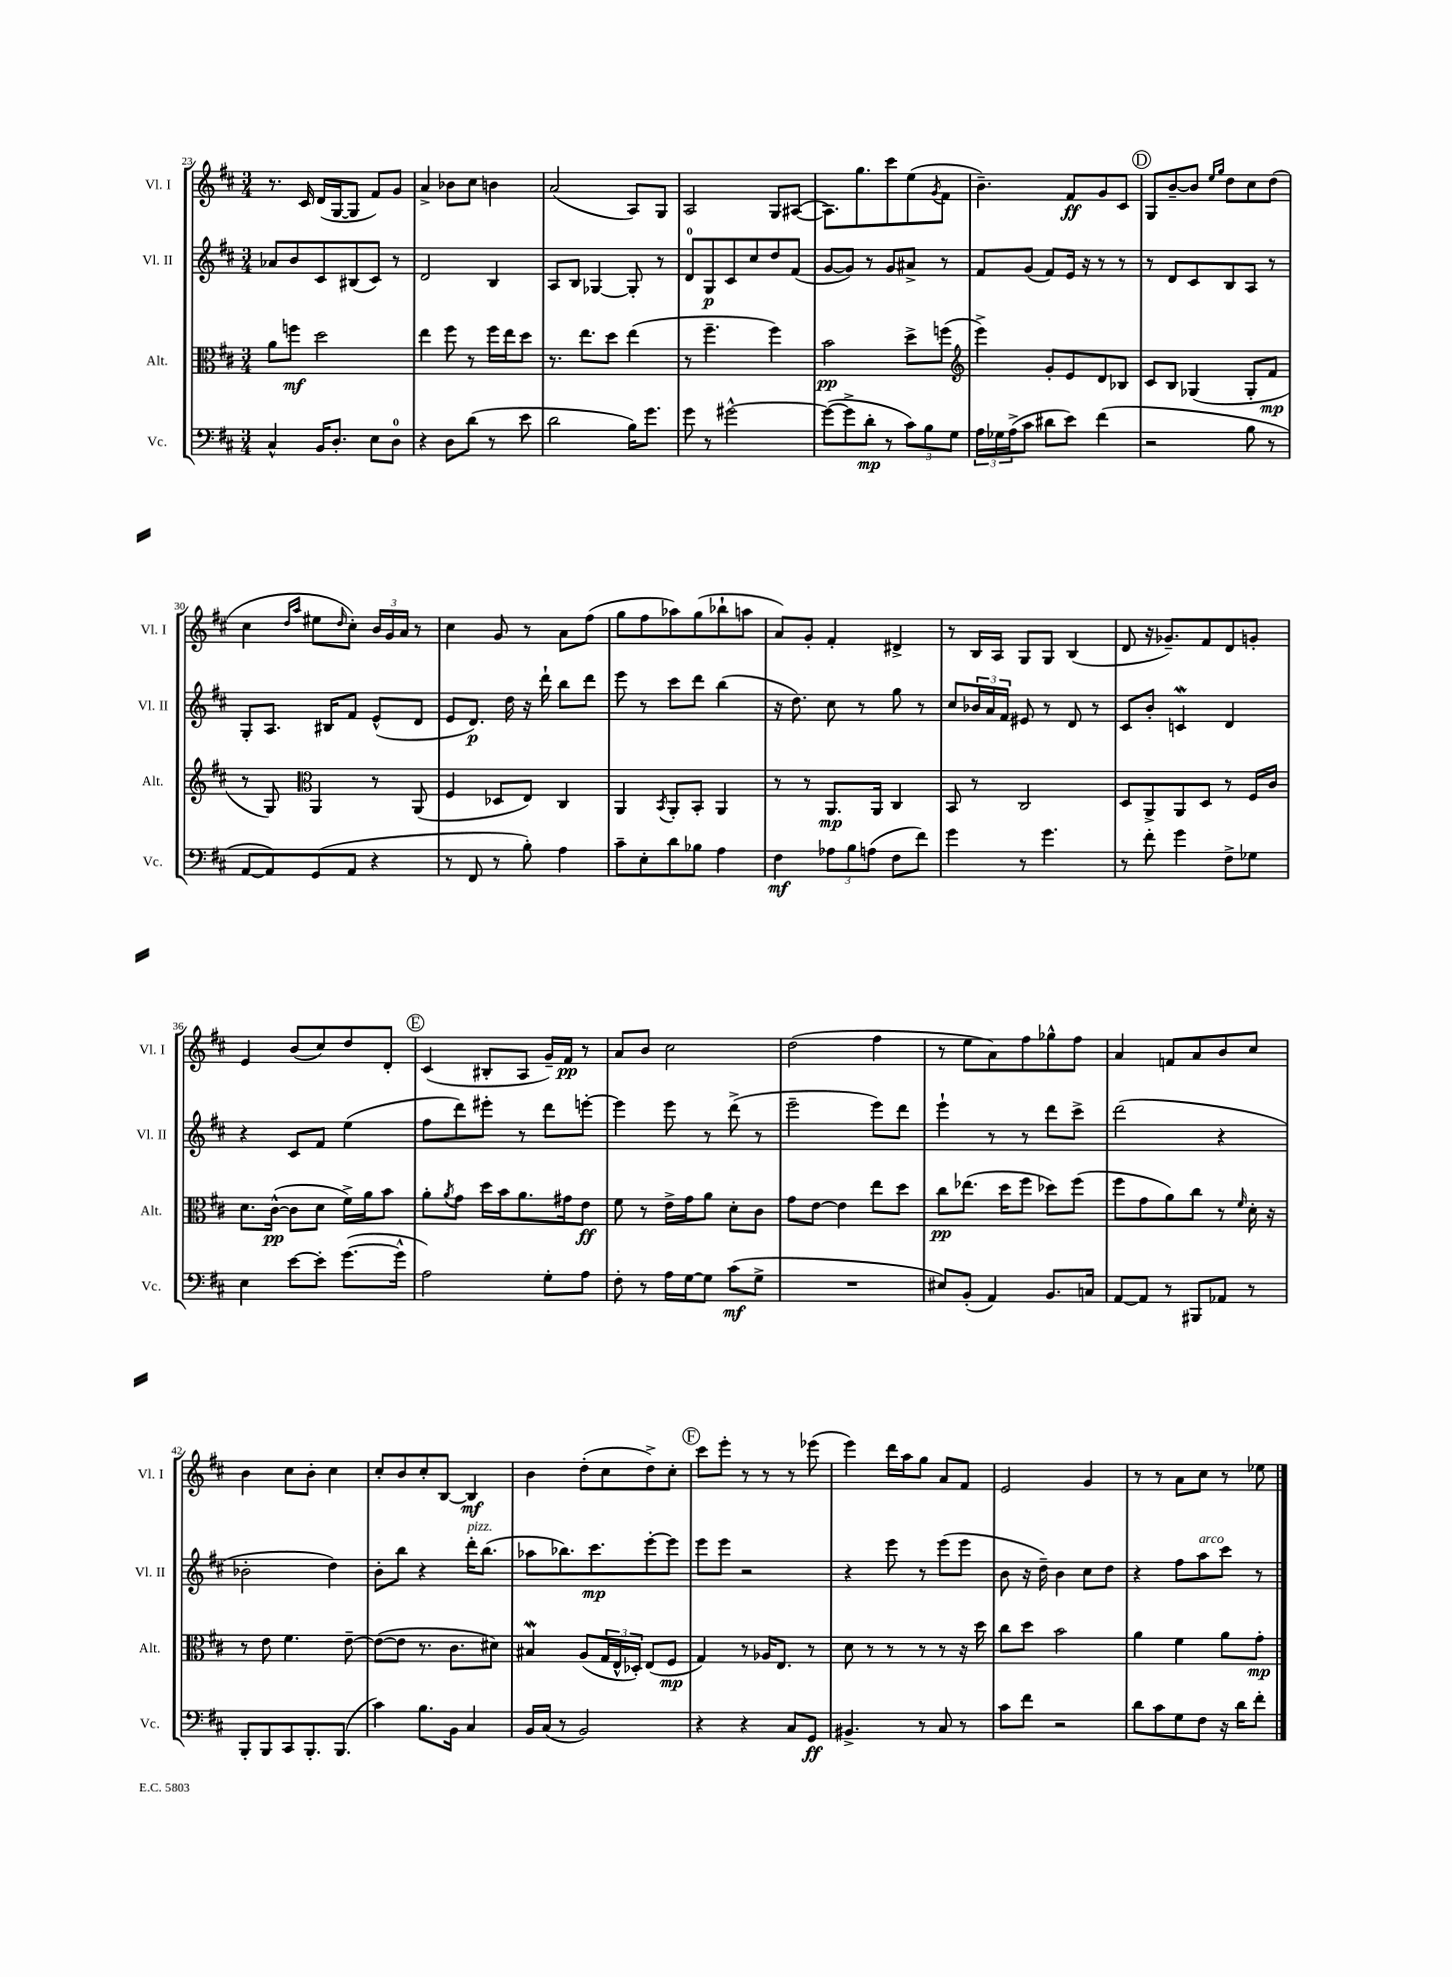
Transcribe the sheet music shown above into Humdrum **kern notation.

**kern	**kern	**kern	**kern
*staff4	*staff3	*staff2	*staff1
*clefF4	*clefC3	*clefG2	*clefG2
*k[f#c#]	*k[f#c#]	*k[f#c#]	*k[f#c#]
*M3/4	*M3/4	*M3/4	*M3/4
4C#^^	8a	8a-	8.r
.	8ff	8b	.
.	.	.	16c#
16BB	2dd	8c#	(16d
8.D'	.	.	[16G
.	.	(8B#	8G]
8E	.	8c#)	8f#)
8D	.	8r	8g
=	=	=	=
4r	4ee	2d	4a^
8D	8ff#	.	8b-
(8d	8r	.	8cc#
8r	16ff#	4B	4b
.	16ee	.	.
8e	8dd	.	.
=	=	=	=
2d	8.r	8A	(2a
.	.	8B	.
.	8.ee	.	.
.	.	[4G-	.
.	8dd	.	.
16B)	(4ee	8G-']	8A)
8.g	.	.	.
.	.	8r	8G
=	=	=	=
8g	8r	8d	2A
8r	4.ff#~	8G	.
[2g#^^	.	8c#	.
.	.	8cc#	.
.	4ff#)	8dd	8G
.	.	(8f#	([8A#
=	=	=	=
(8g#_	2b	[8g	8.A#])
8g#^]	.	8g])	.
.	.	.	8.gg
8d'	.	8r	.
8r	.	8g	8ccc#
12c#)	8dd^	8a#^	(8ee
12B	.	.	.
.	.	.	8qg
.	(8ff	8r	8f#
12G	.	.	.
=	=	=	=
*	*clefG2	*	*
24A	4eee^)	8f#	4.b~)
24G-	.	.	.
(24A^	.	.	.
8c#	.	(8g	.
8d#	8g'	8f#)	.
8e)	8e	16e	8f#
.	.	16r	.
(4f#	8d	8r	8g
.	8B-	8r	8c#
=	=	=	=
2r	8c#	8r	8G
.	8B	8d	[8b~
.	(4G-	8c#	8b]
.	.	.	16qqee
.	.	.	16qqgg
.	.	8B	8dd
8B	8G-'	8A	8cc#
8r	8f#	8r	(8dd
=	=	=	=
[8AA	8r	8G'	4cc#
8AA])	8G)	8.A	.
*	*clefC3	*	*
.	.	.	16qqdd
.	.	.	16qqaa
(8GG	4AA	.	8ee#
.	.	16B#	.
.	.	.	16qqdd
8AA	.	8f#	8cc#')
4r	8r	(8e^^	24b
.	.	.	24g
.	.	.	24a
.	(8AA	8d	8r
=	=	=	=
8r	4F#	8e	4cc#
8FF#	.	8.d)	.
8r	8D-	.	8g
.	.	16dd	.
8B')	8E)	16r	8r
.	.	16ddd`	.
4A	4C#	8bb	8a
.	.	8ddd	(8ff#
=	=	=	=
8c#~	4AA	8eee	8gg
8E'	.	8r	8ff#
.	8qBB	.	.
8d	8AA'	8ccc#	8aa-)
8B-	8BB'	8ddd	(8gg
4A	4AA	(4bb	8bb-`
.	.	.	8aa
=	=	=	=
4F#	8r	16r	8a)
.	.	8.dd)	.
.	8r	.	8g'
12A-	8.AA	8cc#	4f#'
12B	.	.	.
.	.	8r	.
(12A	.	.	.
.	16AA	.	.
8F#	4C#	8gg	4d#^
8f#)	.	8r	.
=	=	=	=
4g	8BB	8cc#	8r
.	8r	24b-	16B
.	.	24a	.
.	.	.	16A
.	.	24f#	.
8r	2C#	8e#	8G
4.g	.	8r	8G
.	.	8d	(4B
.	.	8r	.
=	=	=	=
8r	8D	8c#	8d
8f#'	8AA^	8b'	16r
.	.	.	8.g-~)
4g	8AA	4c	.
.	8D	.	8f#
8F#^	8r	4d	8d
8G-	16F#	.	8g'
.	16c#	.	.
=	=	=	=
4E	8.d	4r	4e
.	([16c#^^	.	.
[8e	8c#]	8c#	(8b
8e']	8d	8f#	8cc#)
([8.g	16f#^)	(4ee	8dd
.	16a	.	.
.	8b	.	8d'
16g^^]	.	.	.
=	=	=	=
2A)	8a'	8ff#	(4c#
.	8qa	.	.
.	8g	8ddd)	.
.	16dd	8eee#'	8B#'
.	16b	.	.
.	8.a	8r	8A
8G'	.	8ddd	16g~)
.	16g#	.	16f#
8A	8e	[8eee'	8r
=	=	=	=
8F#'	8f#	4eee]	8a
8r	8r	.	8b
16A	16e^	8eee	2cc#
[16G	16g	.	.
8G]	8a	8r	.
(8c#	8d'	(8ddd^	.
8G^	8c#	8r	.
=	=	=	=
2.r	8g	2eee~	(2dd
.	[8e	.	.
.	4e]	.	.
.	8ee	8eee)	4ff#
.	8dd	8ddd	.
=	=	=	=
8E#)	8cc#	4eee`	8r
(8BB'	(8.ee-	.	8ee
4AA)	.	8r	8a)
.	16dd	.	.
.	8ff#	8r	8ff#
8.BB	8dd-)	8ddd	8gg-^^
.	(8ff#	8ccc#^	8ff#
16C	.	.	.
=	=	=	=
[8AA	8ff#	(2ddd	4a
8AA]	8g	.	.
8r	8a)	.	8f
8BBB#	8cc#	.	8a
8AA-	8r	4r	8b
.	16qqf#	.	.
8r	16d'	.	8cc#
.	16r	.	.
=	=	=	=
8BBB'	8r	2b-'	4b
8BBB	8e	.	.
8CC#	4.f#	.	8cc#
8.BBB'	.	.	8b'
.	.	4dd)	4cc#
(8.BBB	.	.	.
.	[8e~	.	.
=	=	=	=
4c#)	(8e_	8b'	8cc#'
.	8e]	8bb	8b
8.B	8.r	4r	8cc#'
.	.	.	[8B
16BB	8.c#	.	.
4C#	.	16ddd'	4B]
.	.	(8.bb	.
.	8d#)	.	.
=	=	=	=
16BB	4B#	8aa-	4b
(16C#	.	.	.
8r	.	8.bb-)	.
2BB)	(8A	.	(8dd'
.	.	8.ccc#	.
.	24G	.	8cc#
.	24E^^	.	.
.	24D-')	.	.
.	(8E	[8eee'	8dd^)
.	8F#	8eee]	8cc#'
=	=	=	=
4r	4G)	8eee	8ccc#
.	.	8eee	8eee'
4r	8r	2r	8r
.	16A-	.	8r
.	8.E	.	.
8C#	.	.	8r
8GG	8r	.	(8eee-
=	=	=	=
4.BB#^	8d	4r	4eee)
.	8r	.	.
.	8r	8eee	16ddd
.	.	.	16aa
8r	8r	8r	8gg
8C#	8r	(8eee	8a
8r	16r	8eee	8f#
.	16dd	.	.
=	=	=	=
8c#	8cc#	8b	2e
8f#	8dd	16r	.
.	.	16dd~)	.
2r	2b	4b	.
.	.	8cc#	4g
.	.	8dd	.
=	=	=	=
8d	4a	4r	8r
8c#	.	.	8r
8G	4f#	8ff#	8a
8F#	.	8aa	8cc#
16r	8a	8ccc#	8r
16d	.	.	.
8f#'	8g'	8r	8ee-
==	==	==	==
*-	*-	*-	*-
